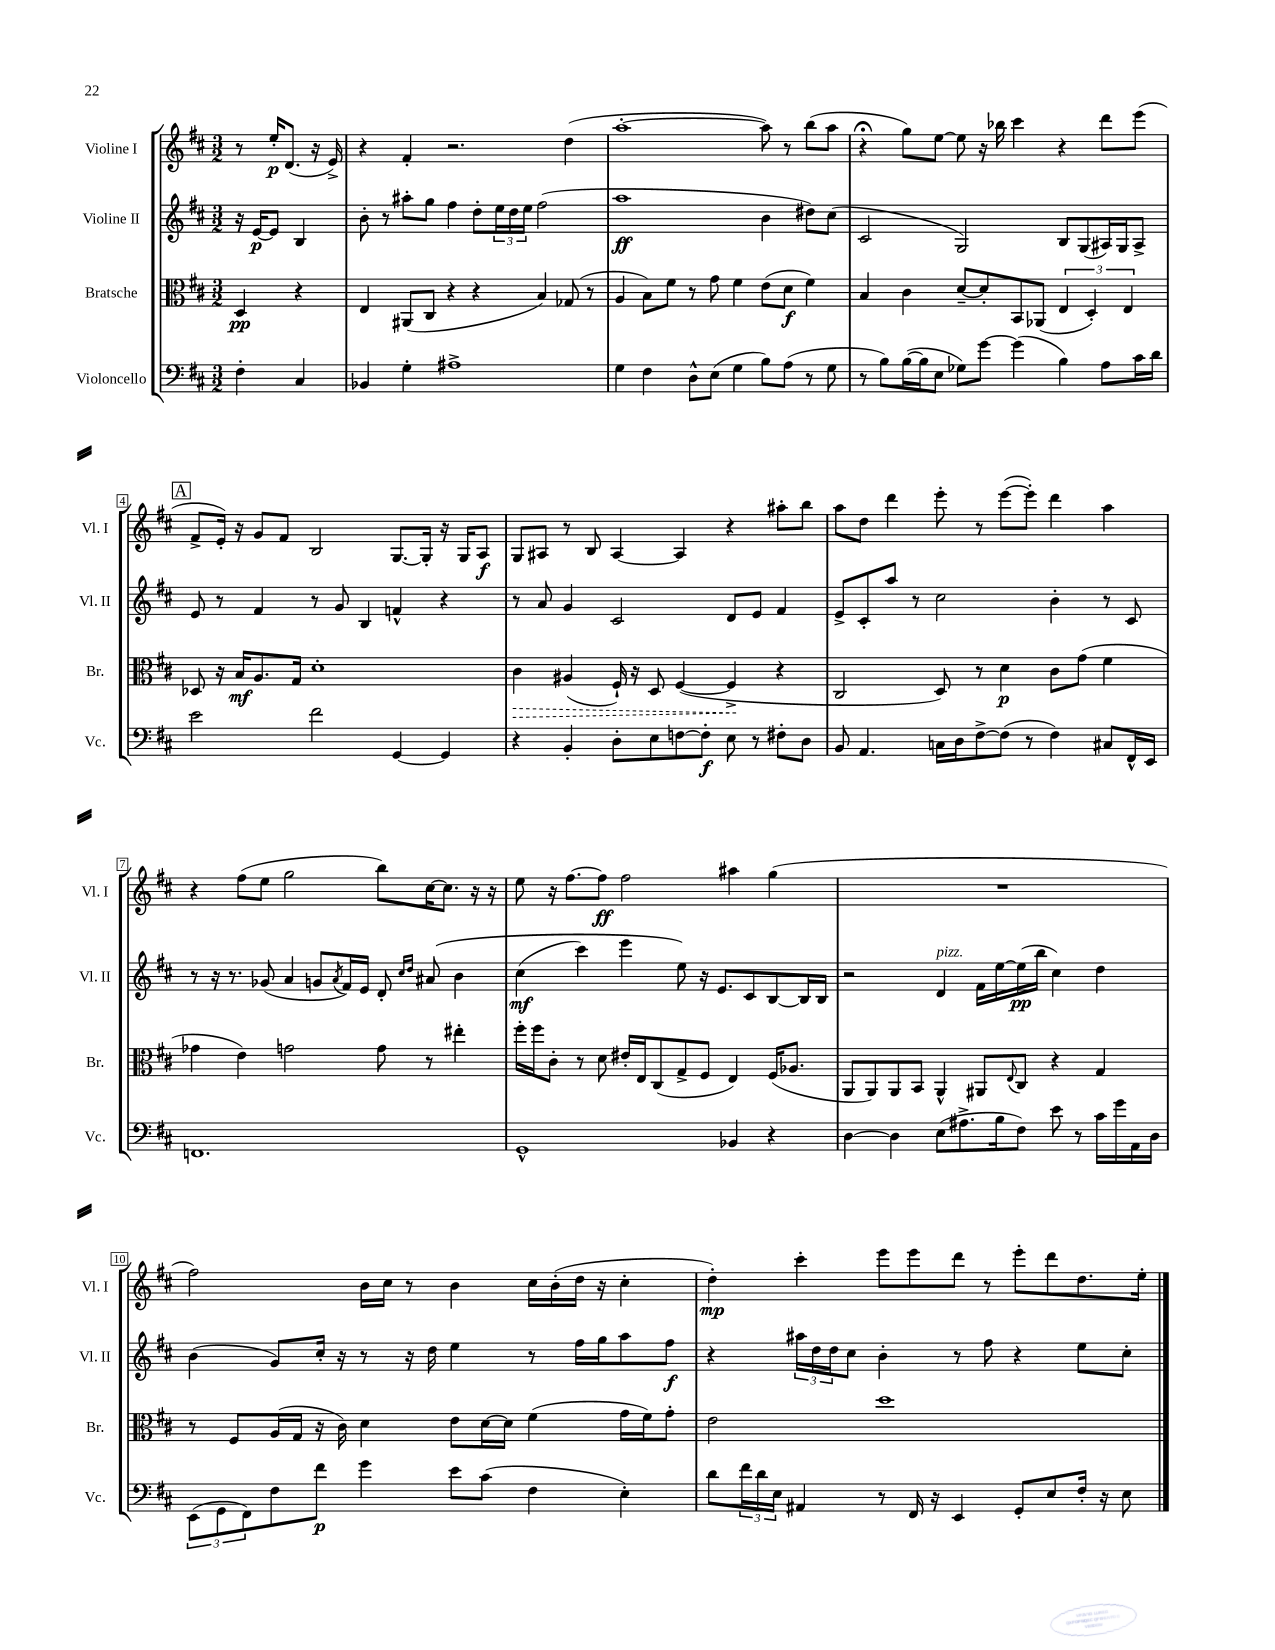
<<
\new StaffGroup <<
\new Staff = "s0" \with { instrumentName = "Violine I" shortInstrumentName = "Vl. I" } {
    \clef treble \key d \major \numericTimeSignature \time 3/2 \partial 2
    r8 e''16-.\p d'8.( r16 e'16->) |
    r4 fis'4-. r2. d''4( |
    a''1~-. a''8) r8 b''8( a''8 |
    r4\fermata g''8) e''8~ e''8 r16 bes''16 cis'''4 r4 d'''8 e'''8( |
    \mark \markup { \box "A" } fis'8-> e'16-.) r16 g'8 fis'8 b2 g8.~ g16-. r16 g16 a8\f |
    g8 ais8 r8 b8 ais4~ ais4 r4 ais''8-. b''8 |
    a''8 d''8 d'''4 e'''8-. r8 e'''8~( e'''8-.) d'''4 a''4 |
    r4 fis''8( e''8 g''2 b''8) cis''16~ cis''8. r16 r16 |
    e''8 r16 fis''8.~ fis''8\ff fis''2 ais''4 g''4( |
    R1. |
    fis''2) b'16 cis''16 r8 b'4 cis''16 b'16-.( d''16 r16 cis''4-. |
    d''4-.\mp) cis'''4-. e'''8 e'''8 d'''8 r8 e'''8-. d'''8 d''8. e''16-. \bar "|." |
}
\new Staff = "s1" \with { instrumentName = "Violine II" shortInstrumentName = "Vl. II" } {
    \clef treble \key d \major \numericTimeSignature \time 3/2 \partial 2
    r16 e'16~\p e'8 b4 |
    b'8-. r8 ais''8-. g''8 fis''4 d''8-. \tuplet 3/2 { e''16 d''16 e''16 } fis''2( |
    a''1\ff b'4 dis''8) cis''8( |
    cis'2 g2) b8 g8( ais16) g16 ais8-> |
    \mark \markup { \box "A" } e'8 r8 fis'4 r8 g'8 b4 f'4-^ r4 |
    r8 a'8 g'4 cis'2 d'8 e'8 fis'4 |
    e'8-> cis'8-. a''8 r8 cis''2 b'4-. r8 cis'8 |
    r8 r16 r8. ges'8( a'4 g'8 \acciaccatura { a'8 } fis'16) e'16 d'8-. \grace { cis''16 d''16 } ais'8\( b'4 |
    cis''4\mf( cis'''4) e'''4 e''8\) r16 e'8. cis'8 b8~ b16 b16 |
    r2 d'4^\markup { \italic "pizz." } fis'16 e''16~ e''16\pp( b''16 cis''4) d''4 |
    b'4( g'8) cis''16-. r16 r8 r16 d''16 e''4 r8 fis''16 g''16 a''8 fis''8\f |
    r4 \tuplet 3/2 { ais''16 d''16 d''16 } cis''8 b'4-. r8 fis''8 r4 e''8 cis''8-. \bar "|." |
}
\new Staff = "s2" \with { instrumentName = "Bratsche" shortInstrumentName = "Br." } {
    \clef alto \key d \major \numericTimeSignature \time 3/2 \partial 2
    d4\pp r4 |
    e4 ais,8( cis8 r4 r4 b4) ges8( r8 |
    a4 b8) fis'8 r8 g'8 fis'4 e'8( d'8\f fis'4) |
    b4 cis'4 d'8~-- d'8-. b,8 aes,8( \tuplet 3/2 { e4 d4-.) e4 } |
    \mark \markup { \box "A" } des8 r16 b16\mf a8. g16 d'1-. |
    \once \override Hairpin.style = #'dashed-line cis'4\> ais4( fis16-!) r16 d8 fis4~( fis4->\! r4 |
    cis2 d8) r8 d'4\p cis'8 g'8( fis'4 |
    ges'4 e'4) g'2 g'8 r8 eis''4-. |
    fis''16-. fis''16 cis'8-. r8 d'8 eis'16-. e16 cis8( g8-> fis8 e4) fis16( aes8. |
    a,8 a,8) a,8 b,8 a,4-^ ais,8 \appoggiatura { e8 } cis8 r4 g4 |
    r8 fis8 a16( g16 r16 cis'16) d'4 e'8 d'16~ d'16 fis'4( g'16 fis'16) g'8-. |
    e'2 d''1 \bar "|." |
}
\new Staff = "s3" \with { instrumentName = "Violoncello" shortInstrumentName = "Vc." } {
    \clef bass \key d \major \numericTimeSignature \time 3/2 \partial 2
    fis4-. cis4 |
    bes,4 g4-. ais1-> |
    g4 fis4 d8-^ e8( g4 b8) a8( r8 g8 |
    r8 b8) b16~( b16 e8 ges8) g'8~ g'4( b4) a8 cis'16 d'16 |
    \mark \markup { \box "A" } e'2 fis'2 g,4~ g,4 |
    r4 b,4-. d8-. e8 f8~ f8-.\f e8 r8 fis8-. d8 |
    b,8 a,4. c16 d16 fis8~-> fis8( r8 fis4) cis8 fis,16-^ e,16 |
    f,1. |
    g,1-^ bes,4 r4 |
    d4~ d4 e8( ais8.-> b16 fis8) e'8 r8 cis'16 g'16 a,16 d16 |
    \tuplet 3/2 { e,8( g,8 fis,8) } fis8 fis'8\p g'4 e'8 cis'8( fis4 e4-.) |
    d'8 \tuplet 3/2 { fis'16 d'16 e16 } ais,4 r8 fis,16 r16 e,4 g,8-. e8 fis16-. r16 e8 \bar "|." |
}
>>
>>
\layout { \context { \Score \override BarNumber.stencil = #(make-stencil-boxer 0.1 0.3 ly:text-interface::print) } }
